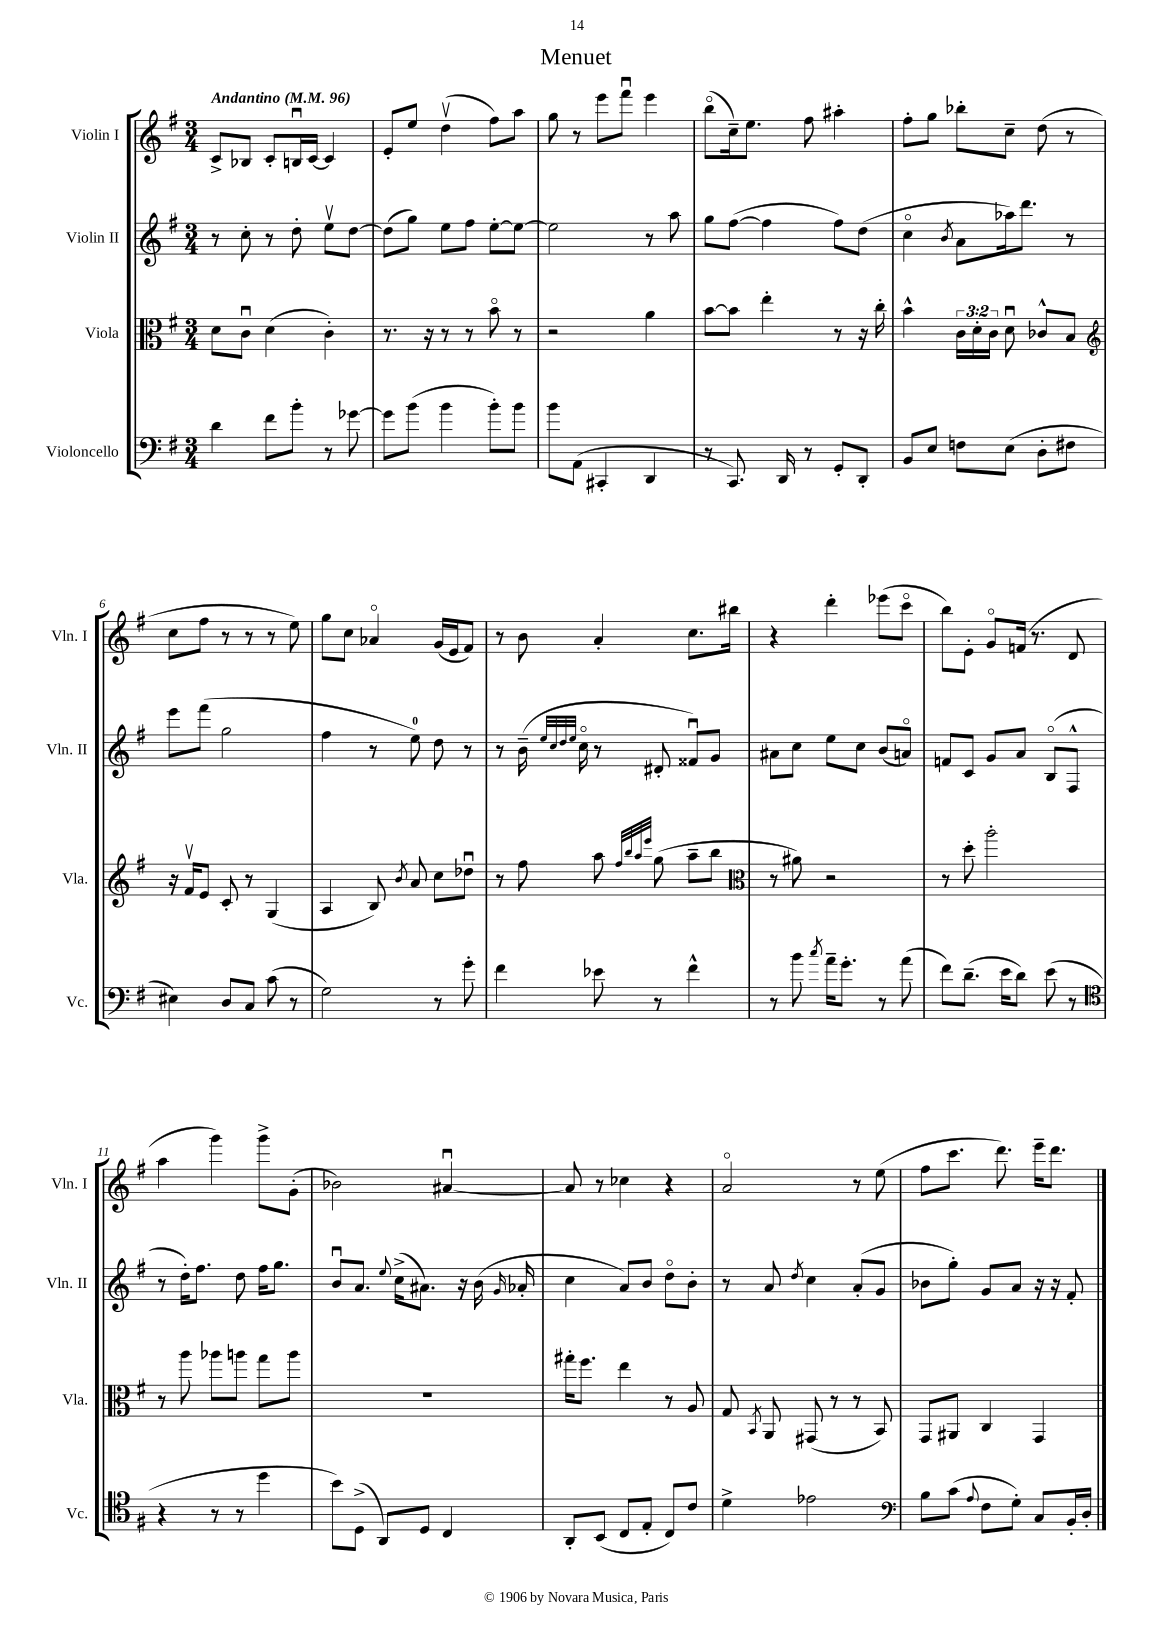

**kern	**kern	**kern	**kern
*staff4	*staff3	*staff2	*staff1
*clefF4	*clefC3	*clefG2	*clefG2
*k[f#]	*k[f#]	*k[f#]	*k[f#]
*M3/4	*M3/4	*M3/4	*M3/4
*MM96	*MM96	*MM96	*MM96
4d\	8d\L	8r	8c^/L
.	8cu\J	8cc'\	8B-/J
8f#\L	(4d\	8r	8c'/L
8b'\J	.	8dd'\	16Bu/L
.	.	.	[16c/JJ
8r	4c'\)	8eev\L	4c/]
[8g-\	.	[8dd\J	.
=	=	=	=
8g-\]L	8.r	(8dd\]L	8e'/L
(8b\J	.	8gg\J)	8ee/J
.	16r	.	.
4b\	8r	8ee\L	(4ddv\
.	8r	8ff#\J	.
8b'\L)	8bo\	[8ee'\L	8ff#\L)
8b\J	8r	8ee\_J	8aa\J
=	=	=	=
8b\L	2r	2ee\]	8gg\
(8AA\J	.	.	8r
4CC#'/	.	.	8eee\L
.	.	.	8fff#u\J
4DD/	4a\	8r	4eee\
.	.	8aa\	.
=	=	=	=
8r	[8b\L	8gg\L	(8bbo\L
8.CC/)	8b\]J	([8ff#\J	16cc~\k)
.	.	.	8.ee\J
.	4ee'\	4ff#\]	.
16DD/	.	.	.
8r	.	.	8ff#\
8GG'/L	8r	8ff#\L)	4aa#'\
8DD'/J	16r	(8dd\J	.
.	16cc'\	.	.
=	=	=	=
8BB/L	4b^^\	4cco\	8ff#'\L
8E/J	.	.	8gg\J
.	.	8qb/	.
8F\L	24c\LL	8a\L	8bb-'\L
.	24d'\	.	.
.	24c\JJ	.	.
(8E\J	8du\	16aa-\k)	8cc~\J
.	.	8.ddd\J	.
8D'\L	8c-^^/L	.	(8dd\
8F#\J	8B/J	8r	8r
=	=	=	=
*	*clefG2	*	*
4E#\)	16r	8eee\L	8cc\L
.	16f#v/LK	.	.
.	8e/J	(8fff#\J	8ff#\J
8D/L	8c'/	2gg\	8r
8C/J	8r	.	8r
(8c\	(4G/	.	8r
8r	.	.	8ee\)
=	=	=	=
2G\)	4A/	4ff#\	8gg\L
.	.	.	8cc\J
.	8B/)	8r	4a-o/
.	8qb/	.	.
.	8a/	8ee\)	.
8r	8cc\L	8dd\	(16g/LL
.	.	.	16e/J
8g'\	8dd-u\J	8r	8f#/J)
=	=	=	=
4f#\	8r	8r	8r
.	8ff#\	(16b~\	8b\
.	.	32qqee/LLL	.
.	.	32qqcc/	.
.	.	32qqdd/	.
.	.	32qqee/JJJ	.
.	.	16cco\	.
8e-\	8aa\	8r	4a'/
.	32qqff#/LLL	.	.
.	32qqbb/	.	.
.	32qqaa/	.	.
.	32qqeee/JJJ	.	.
8r	(8gg\	8d#'/	.
4f#^^\	8aa~\L	8f##u/L)	8.cc\L
.	8bb\J	8g/J	.
.	.	.	16bb#\Jk
=	=	=	=
*	*clefC3	*	*
8r	8r	8a#\L	4r
8b\	8a#\)	8cc\J	.
8qcc/	.	.	.
16a~\LK	2r	8ee\L	4ddd'\
8.g'\J	.	.	.
.	.	8cc\J	.
8r	.	(8b/L	(8eee-\L
(8a\	.	8ao/J)	8ccco\J
=	=	=	=
8f#\L)	8r	8f/L	8bb\L)
(8.d~\J	8dd'\	8c/J	8e'\J
.	2aa'\	8g/L	8go/L
16e\LK	.	.	.
8d\J)	.	8a/J	(16f/Jk
.	.	.	8.r
(8e\	.	(8Bo/L	.
8r	.	8F#^^/J	8d/
=	=	=	=
*clefC4	*	*	*
4r	8r	8r	4aa\
.	8aa\	16dd'\LK)	.
.	.	8.ff#\J	.
8r	8aa-\L	.	4ggg\)
8r	8aa\J	8dd\	.
4dd\	8gg\L	16ff#\LK	8ggg^\L
.	.	8.gg\J	.
.	8aa\J	.	(8g'\J
=	=	=	=
8b\L)	2.r	8bu/L	2b-\)
(8D^\J	.	8.a/J	.
8AA/L)	.	.	.
.	.	8qqee/	.
.	.	(16cc^\LK	.
8D/J	.	8.a#\J)	.
4C/	.	.	[4a#u/
.	.	16r	.
.	.	(16b\	.
.	.	16qqg/	.
.	.	16a-'/	.
=	=	=	=
8AA'/L	16gg#'\LK	4cc\	8a#/]
.	8.ff#\J	.	.
(8BB/J	.	.	8r
8C/L	4ee\	8a/L)	4cc-\
8E'/J	.	8b/J	.
8C/L)	8r	8ddo\L	4r
8c/J	8A/	8b'\J	.
=	=	=	=
4d^\	8G/	8r	2ao/
.	8qBB/	.	.
.	8AA/	8a/	.
.	.	8qdd/	.
2e-\	(8GG#/	4cc\	.
.	8r	.	.
.	8r	(8a'/L	8r
.	8BB/)	8g/J	(8ee\
=	=	=	=
*clefF4	*	*	*
8B\L	8GG/L	8b-\L	8ff#\L
(8c\J	8AA#/J	8gg'\J)	8.ccc\J
8qqA/	.	.	.
8F#\L	4C/	8g/L	.
.	.	.	8.ddd\)
8G'\J)	.	8a/J	.
8C/L	4GG/	16r	16eee~\LK
.	.	16r	8.ddd\J
16BB'/L	.	8f#'/	.
16D'/JJ	.	.	.
==	==	==	==
*-	*-	*-	*-
